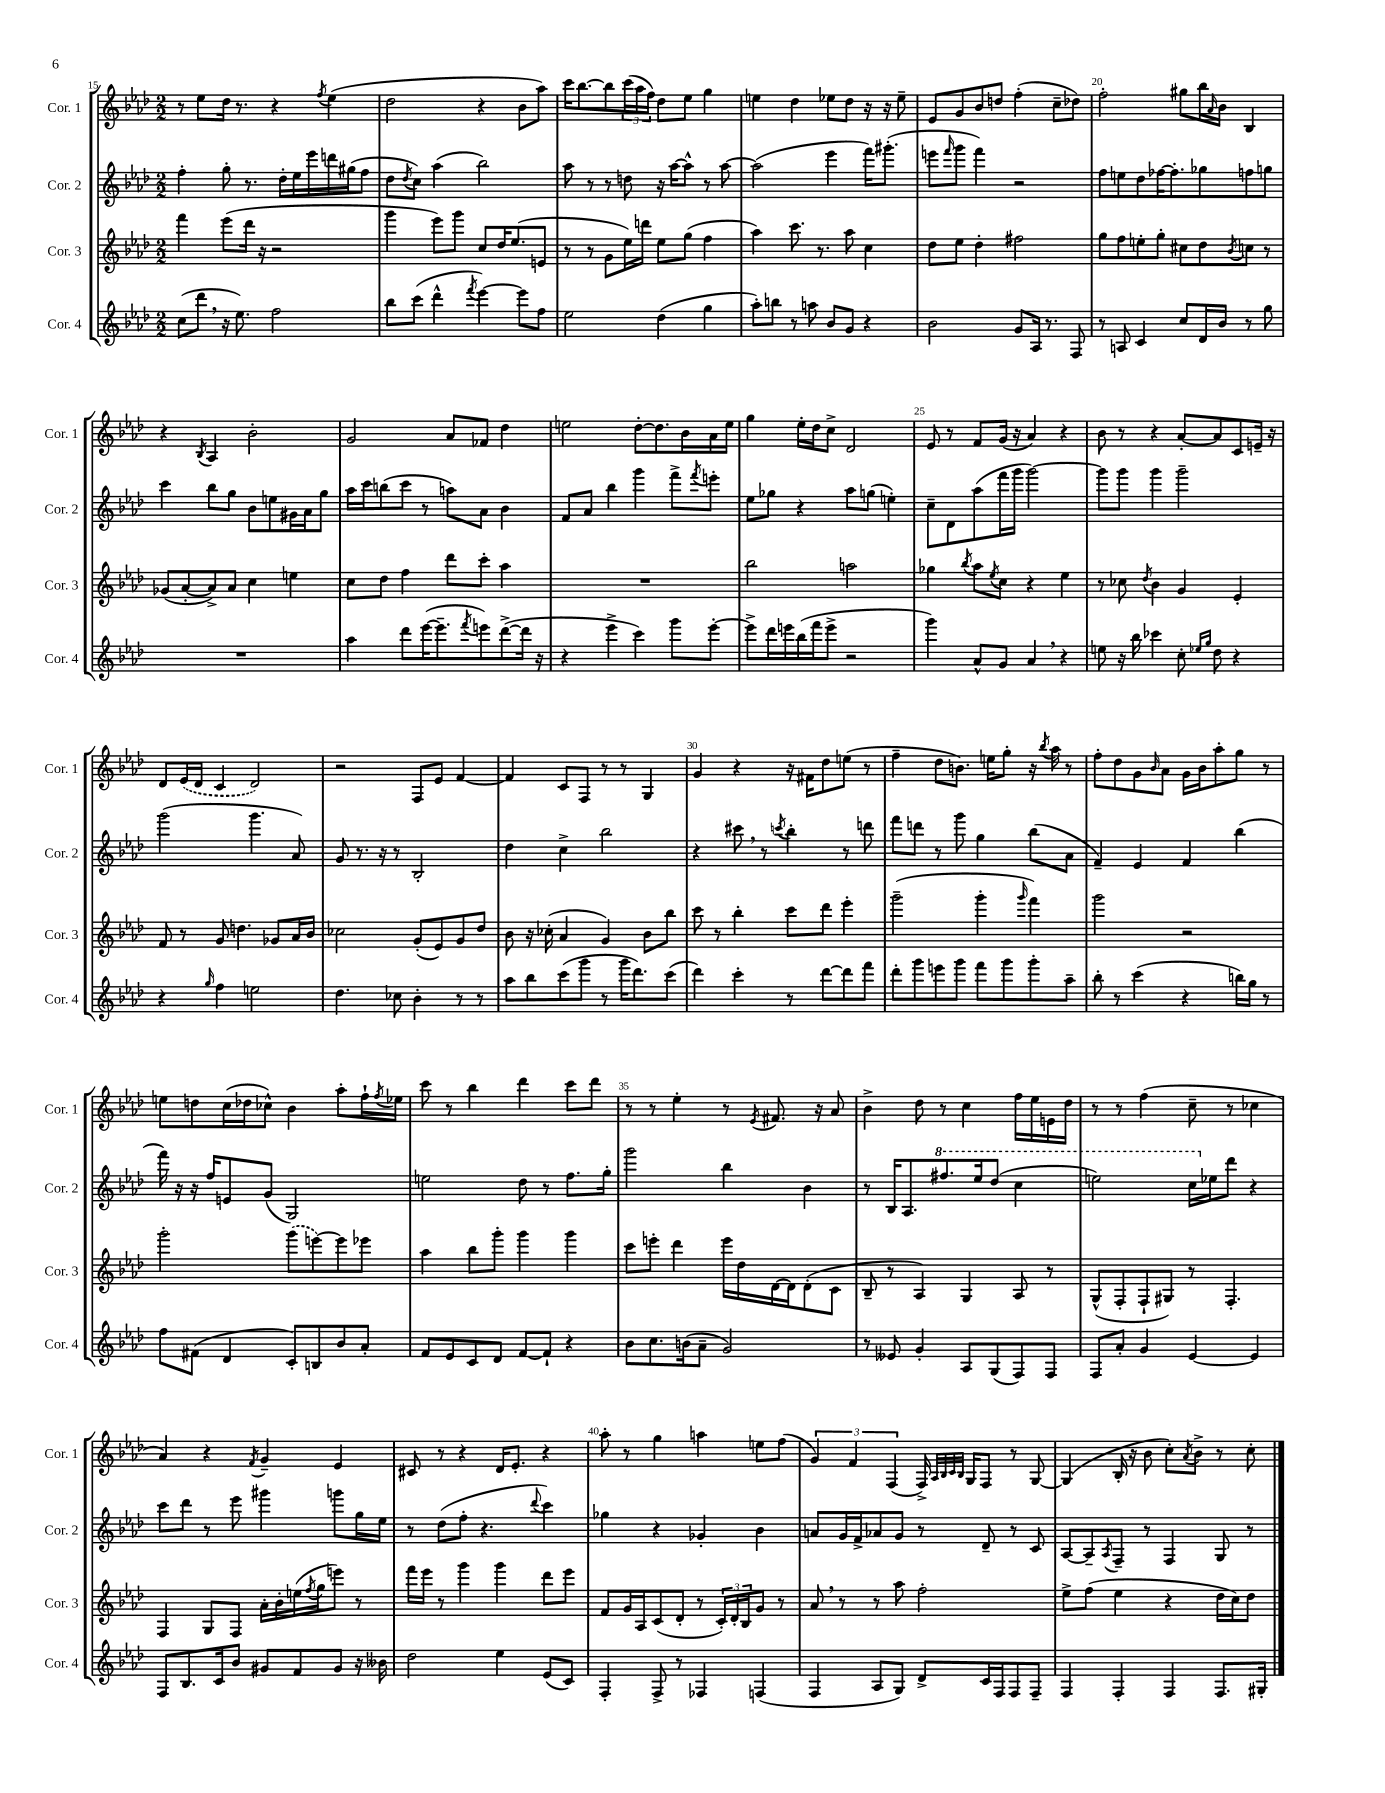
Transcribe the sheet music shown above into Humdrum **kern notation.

**kern	**kern	**kern	**kern
*staff4	*staff3	*staff2	*staff1
*clefG2	*clefG2	*clefG2	*clefG2
*k[b-e-a-d-]	*k[b-e-a-d-]	*k[b-e-a-d-]	*k[b-e-a-d-]
*M2/2	*M2/2	*M2/2	*M2/2
(8cc	4fff	4ff'	8r
8ddd-	.	.	8ee-
16r	(8eee-	8gg'	16dd-
8.ee-)	.	.	8.r
.	16ddd-	8.r	.
.	16r	.	.
2ff	2r	.	4r
.	.	16dd-'	.
.	.	16ee-	.
.	.	16eee-	.
.	.	.	8qff
.	.	16ddd	(4ee-
.	.	(16gg#	.
.	.	8ff	.
=	=	=	=
8bb-	4ggg	8dd-	2dd-
.	.	8qdd-	.
(8ccc	.	8cc)	.
4ddd-^^	8eee-)	(4aa-	.
.	8ggg	.	.
8qfff	.	.	.
[4eee-)	8cc	2bb-)	4r
.	16dd-	.	.
.	(8.ee-	.	.
8eee-]	.	.	8b-
8ff	8e	.	8aa-)
=	=	=	=
2ee-	8r	8aa-	16ccc
.	.	.	[8.bb-
.	8r	8r	.
.	8g	8r	8bb-]
.	16ee-)	8dd	(24ccc
.	.	.	24aa-
.	16ddd	.	.
.	.	.	24ff)
(4dd-	8ee-	16r	8dd-
.	.	[16aa-	.
.	(8gg	8aa-^^]	8ee-
4gg	4ff	8r	4gg
.	.	[8aa-	.
=	=	=	=
8aa-')	4aa-)	(2aa-]	4ee
8bb	.	.	.
8r	8.ccc	.	4dd-
8aa	.	.	.
.	8.r	.	.
8b-	.	4eee-	8ee-
8g	8aa-	.	8dd-
4r	4cc	16fff)	16r
.	.	(8.ggg#'	16r
.	.	.	8ee-~
=	=	=	=
2b-	8dd-	8eee	8e-
.	.	16qqfff	.
.	8ee-	8ggg	8g
.	4dd-'	4fff)	8b-
.	.	.	8dd
8g	2ff#	2r	(4ff'
16A-	.	.	.
8.r	.	.	.
.	.	.	8cc~
8F	.	.	8dd-)
=	=	=	=
8r	8gg	8ff	2ff'
8A	8ff	8ee	.
4c	8ee'	8dd-	.
.	8gg'	[16ff-	.
.	.	8.ff-']	.
8cc	8cc#	.	8gg#
16d-	8dd-	8gg-	16bb-
.	.	.	16qqa-
16b-	.	.	16b-
.	8qb-	.	.
8r	8cc	8ff	4B-
8gg	8r	8gg	.
=	=	=	=
1r	(8g-	4ccc	4r
.	[8a-'	.	.
.	.	.	8qB-
.	8a-^])	8bb-	4A-
.	8a-	8gg	.
.	4cc	8b-	2b-'
.	.	8ee	.
.	4ee	16g#	.
.	.	16a-	.
.	.	8gg	.
=	=	=	=
4aa-	8cc	16aa-	2g
.	.	16ccc	.
.	8dd-	(8bb	.
8ddd-	4ff	8ccc	.
([16eee-	.	8r	.
8.eee-~]	.	.	.
.	8ddd-	8aa)	8a-
8qfff	.	.	.
8eee)	8ccc'	8a-	8f-
([8ddd-^	4aa-	4b-	4dd-
16ddd-]	.	.	.
16r	.	.	.
=	=	=	=
4r	1r	8f	2ee
.	.	8a-	.
4eee-^	.	4bb-	.
4ccc)	.	4ggg	[8dd-'
.	.	.	8.dd-]
8ggg	.	8fff^	.
.	.	.	16b-
.	.	8qfff	.
[8eee-'	.	8eee'	16a-
.	.	.	16ee
=	=	=	=
8eee-^]	2bb-	8ee-	4gg
16ddd-	.	8gg-	.
16eee	.	.	.
(16bb-	.	4r	16ee-'
16fff	.	.	16dd-
8eee^	.	.	8cc^
2r	2aa	8aa-	2d-
.	.	(8gg	.
.	.	4ee')	.
=	=	=	=
4ggg)	4gg-	8cc~	8e-
.	.	8d-	8r
.	8qbb-	.	.
8a-^^	8aa-	(8aa-	8f
.	8qee-	.	.
8g	8cc	16fff	(16g
.	.	16ggg	16r
4a-	4r	[2ggg)	4a-)
4r	4ee-	.	4r
=	=	=	=
8ee	8r	8ggg]	8b-
16r	8cc-	8ggg	8r
16bb-	.	.	.
.	8qdd-	.	.
4ccc-	4b-	4ggg	4r
8cc'	4g	2ggg~	[8a-'
16qqee-	.	.	.
16qqgg	.	.	.
8dd-	.	.	8a-]
4r	4e-'	.	8c
.	.	.	16e~
.	.	.	16r
=	=	=	=
4r	8f	(2ggg	8d-
.	8r	.	(16e-
.	.	.	16d-
16qqgg	.	.	.
4ff	8g	.	4c
.	4.dd	.	.
2ee	.	4.ggg	2d-)
.	8g-	.	.
.	16a-	8a-)	.
.	16b-	.	.
=	=	=	=
4.dd-	2cc-	8g	2r
.	.	8.r	.
.	.	16r	.
8cc-	.	8r	.
4b-'	(8g'	2B-'	8F
.	8e-)	.	8e-
8r	8g	.	[4f
8r	8dd-	.	.
=	=	=	=
8aa-	8b-	4dd-	4f]
8bb-	16r	.	.
.	(16cc-'	.	.
(8ccc	4a-	4cc^	8c
8ggg	.	.	8F
8r	4g)	2bb-	8r
16ggg	.	.	8r
8.ddd-)	.	.	.
.	8b-	.	4G
(8ccc	8bb-	.	.
=	=	=	=
4ddd-)	8ccc	4r	4g
.	8r	.	.
4ccc'	4bb-'	8ccc#	4r
.	.	8r	.
.	.	8qccc	.
8r	8ccc	4bb-'	16r
.	.	.	16f#
[8ddd-	8ddd-	.	8dd-
8ddd-]	4eee-'	8r	(8ee
8fff	.	8ddd	8r
=	=	=	=
8ddd-'	(2ggg~	8fff	4ff~
8ggg	.	8ddd	.
8eee	.	8r	8dd-
8ggg	.	8ggg	8.b)
8fff	4ggg'	4gg	.
.	.	.	16ee
8ggg	.	.	8gg'
.	16qqggg	.	.
8ggg'	4fff)	(8bb-	16r
.	.	.	8qbb-
.	.	.	16aa-
8aa-~	.	8a-	8r
=	=	=	=
8bb-'	2ggg	4f~)	8ff'
8r	.	.	8dd-
(4ccc	.	4e-	8g
.	.	.	16qqb-
.	.	.	8a-
4r	2r	4f	16g
.	.	.	16b-
.	.	.	8aa-'
16bb)	.	(4bb-	8gg
16gg	.	.	.
8r	.	.	8r
=	=	=	=
8ff	2ggg'	16fff)	8ee
.	.	16r	.
(8f#	.	16r	8dd
.	.	16ff	.
4d-	.	8e	(16cc
.	.	.	16dd-
.	.	(8g	8cc-^^)
8c')	(8ggg	2G)	4b-
8B	[8eee)	.	.
8b-	8eee]	.	8aa-'
8a-'	8eee-	.	16ff`
.	.	.	8qff
.	.	.	16ee-
=	=	=	=
8f	4aa-	2ee	8ccc
8e-	.	.	8r
8c	8bb-	.	4bb-
8d-	8ggg'	.	.
[8f	4ggg	8dd-	4ddd-
8f`]	.	8r	.
4r	4ggg	8.ff	8ccc
.	.	.	8ddd-
.	.	16gg'	.
=	=	=	=
8b-	8ccc	2ggg	8r
8.cc	8eee'	.	8r
.	4ddd-	.	4ee-'
(16b	.	.	.
8a-~	.	.	.
2g)	16eee	4bb-	8r
.	16dd-	.	.
.	.	.	8qe-
.	[16d-	.	8.f#
.	16d-]	.	.
.	(8d-'	4b-	.
.	.	.	16r
.	8c	.	8a-
=	=	=	=
8r	8B-~	8r	4b-^
8e--	8r	16B-	.
.	.	8.A-	.
4g'	4A-)	.	8dd-
.	.	8.fff#	8r
8A-	4G	.	4cc
.	.	16eee-	.
(8G	.	(8ddd-	.
8F)	8A-	4ccc	16ff
.	.	.	16ee-
8F	8r	.	16e
.	.	.	16dd-
=	=	=	=
8F	(8G^^	2eee)	8r
8a-'	8F'	.	8r
4g	8F`	.	(4ff
.	8G#)	.	.
[4e-	8r	16ccc	8cc~
.	.	16ee-	.
.	4.F'	8ddd-	8r
4e-]	.	4r	4cc-
=	=	=	=
8F	4F	8ccc	4a-)
8.B-	.	8ddd-	.
.	8G	8r	4r
16c	.	.	.
8b-	8F	8eee-	.
.	.	.	8qf
8g#	16a-'	4ggg#	4g~
.	16b-'	.	.
8f	(16ee	.	.
.	8qff	.	.
.	16gg	.	.
8g#	8eee)	8ggg	4e-
16r	8r	16gg	.
16b--	.	16ee-	.
=	=	=	=
2dd-	16fff	8r	8c#
.	16eee-	.	.
.	8r	(8dd-	8r
.	4ggg	8ff'	4r
.	.	4.r	.
4ee-	4ggg	.	16d-
.	.	.	8.e-'
.	.	8qqddd-	.
(8e-	8ddd-	4ccc)	4r
8c)	8eee-	.	.
=	=	=	=
4F'	8f	4gg-	8aa-'
.	16g	.	8r
.	16A-	.	.
8F^	(8c	4r	4gg
8r	8d-'	.	.
4F-	8r	4g-'	4aa
.	24c')	.	.
.	24d-'	.	.
.	24B-	.	.
(4F	8g	4b-	8ee
.	8r	.	(8ff
=	=	=	=
4F	8a-	8a	6g)
.	8r	16g	.
.	.	.	6f
.	.	16f^	.
8A-	8r	8a-	.
.	.	.	(6F
8G)	8aa-	8g	.
8d-^	2ff'	8r	16F^)
.	.	.	32qqA-
.	.	.	32qqB-
.	.	.	32qqc
.	.	.	32qqB-
.	.	.	16G
16c	.	8d-~	8F
16F	.	.	.
8F	.	8r	8r
8F~	.	8c	[8G
=	=	=	=
4F	8ee-^	[8A-	(4G]
.	(8ff	8A-~]	.
.	.	8qA-	.
4F'	4ee-	8F~	16B-'
.	.	.	16r
.	.	8r	8b-
4F	4r	4F	8cc')
.	.	.	8qa-
.	.	.	8b-^
8.F	16dd-	8G	8r
.	16cc)	.	.
.	8dd-	8r	8cc'
16G#'	.	.	.
==	==	==	==
*-	*-	*-	*-
